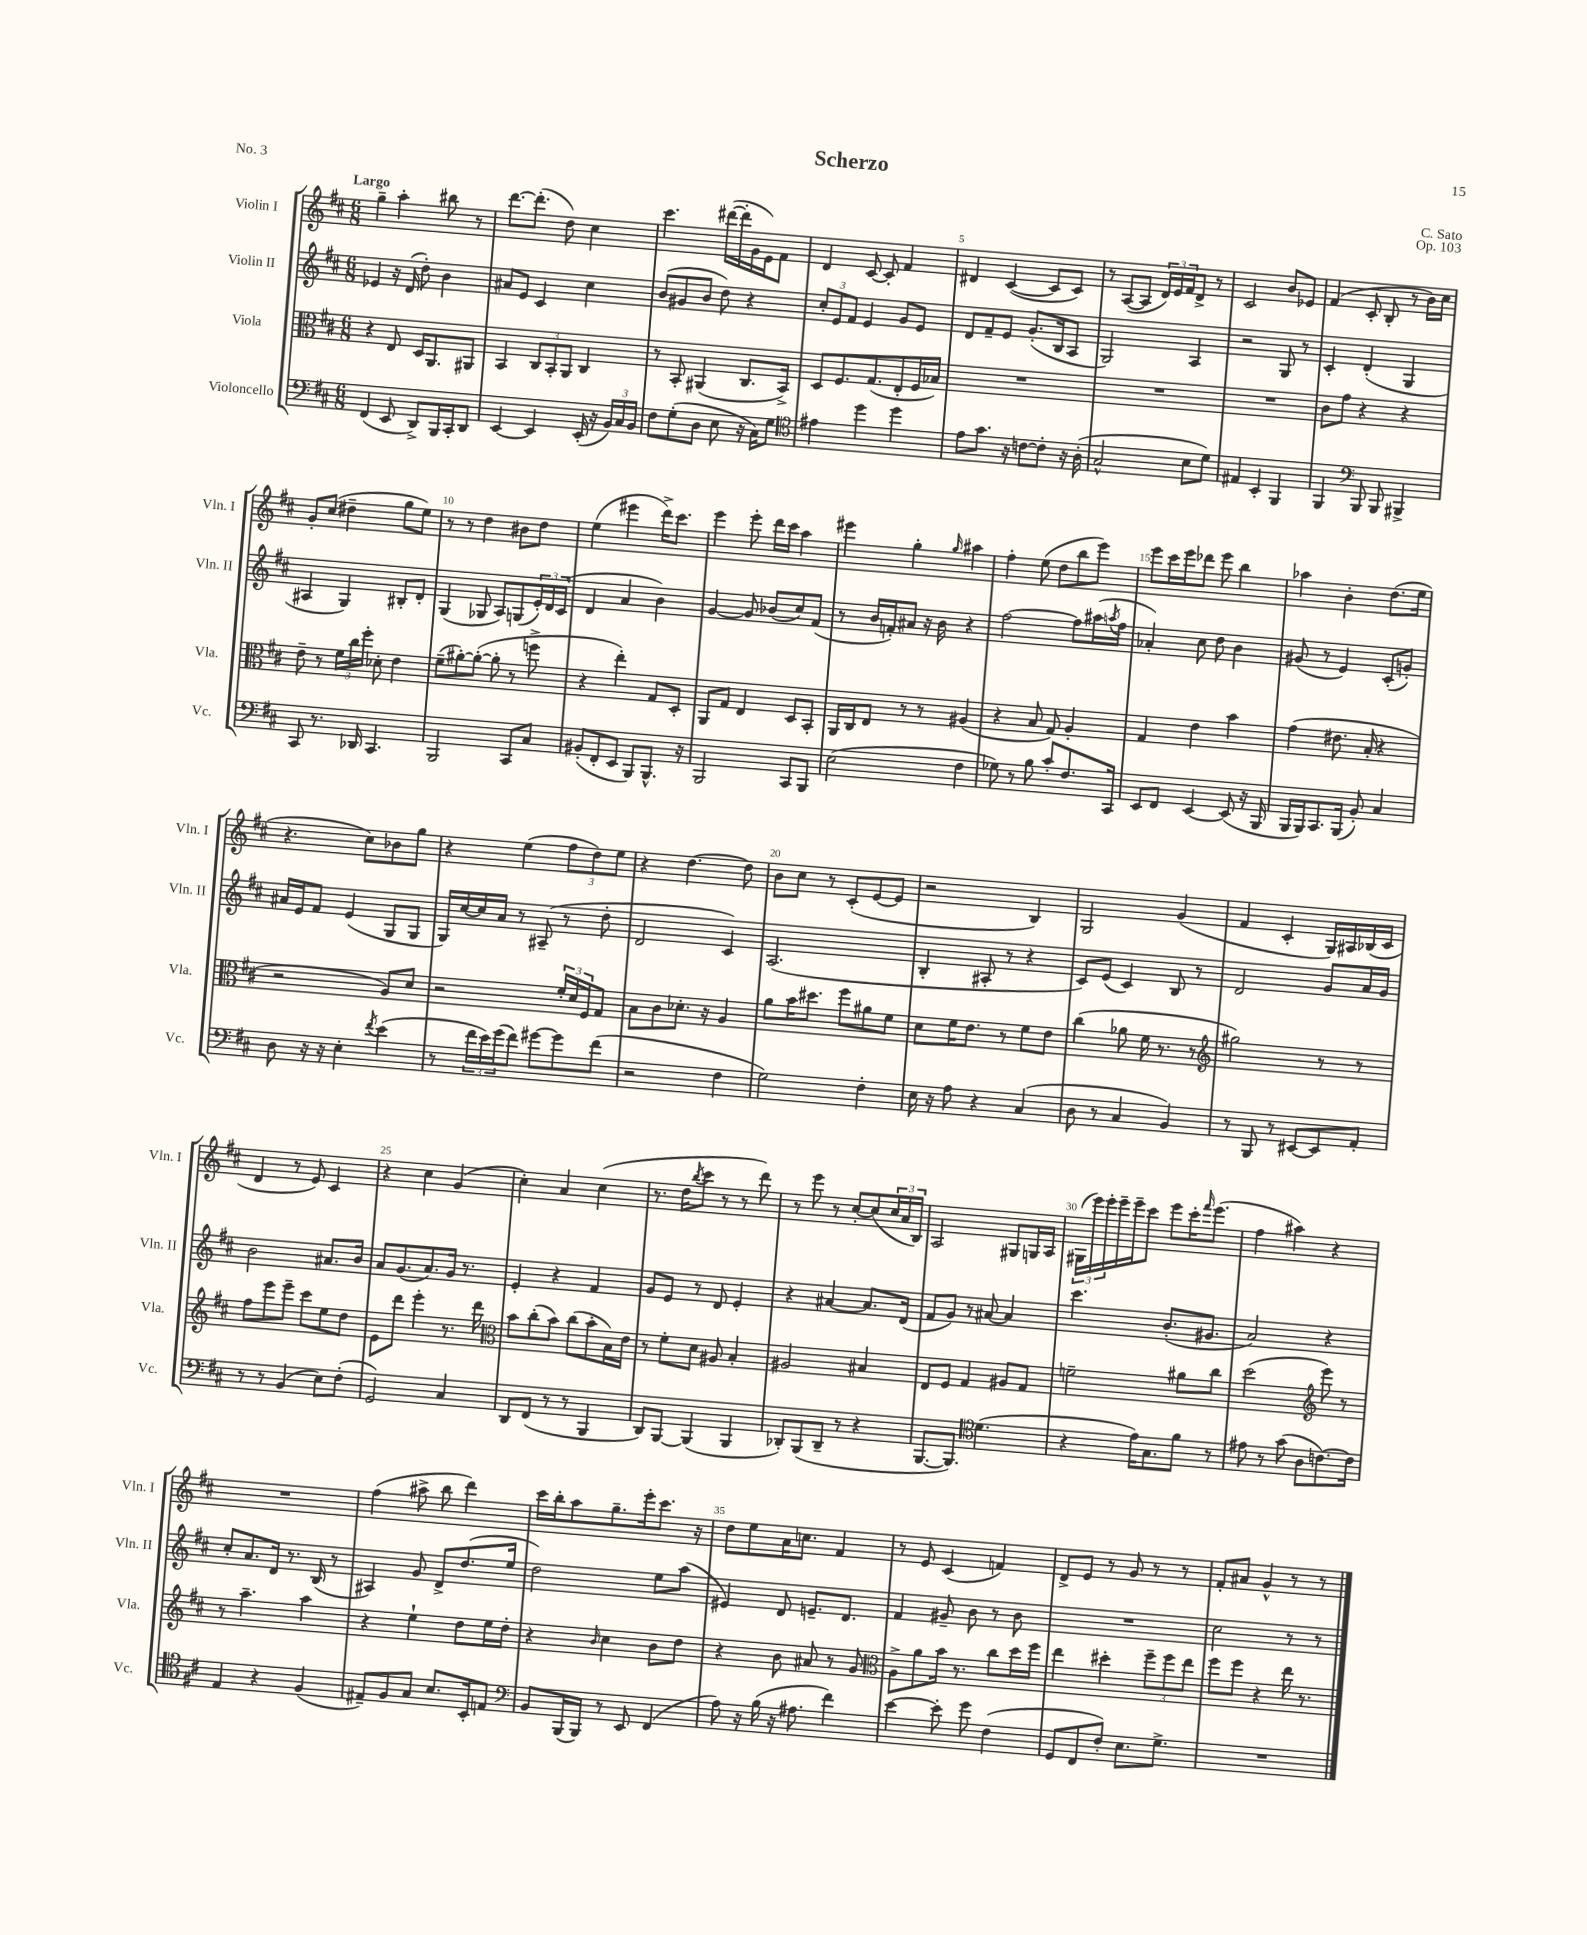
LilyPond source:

\header { title = "Scherzo" composer = "C. Sato" opus = "Op. 103" piece = "No. 3" }
<<
\new StaffGroup <<
\new Staff = "s0" \with { instrumentName = "Violin I" shortInstrumentName = "Vln. I" } {
    \clef treble \key d \major \numericTimeSignature \time 6/8 \tempo "Largo"
    g''4-- a''4-. bis''8 r8 |
    d'''8.~ d'''8.-.( d''8) cis''4 |
    cis'''4. dis'''16~( dis'''16-. g'16 e'16) fis'8 |
    d'4 cis'8~ cis'8-. fis'4 |
    dis'4 cis'4~( cis'8 cis'8) |
    r8 a8~( a8 \tuplet 3/2 { d'16) e'16 fis'16 } d'8-> r8 |
    cis'2 b'8 ees'8 |
    fis'4( cis'8-. b8-. r8 b'16) cis''16 |
    g'8-. cis''8( dis''4-- g''8 e''8) |
    r8 r8 d''4 bis'8 d''8 |
    e''4( eis'''4 d'''16->) cis'''8. |
    e'''4 e'''8-. d'''16 cis'''16 a''4 |
    eis'''4 g''4-. \grace { g''16 } ais''4 |
    fis''4-. e''8( d''8 b''8 e'''8) |
    e'''8 cis'''16 e'''16 des'''8 e'''8 b''4 |
    aes''4 b'4-. d''8.( e''16 |
    r4. cis''8) bes'8 g''8 |
    r4 e''4( \tuplet 3/2 { fis''8 d''8) e''8 } |
    r4 d''4.~ d''8 |
    b'8 cis''8 r8 cis'8-.( e'8~ e'8 |
    r2 b4) |
    g2 g'4( |
    fis'4 cis'4-. g16) ais16 bes16( cis'16 |
    d'4 r8 e'8) cis'4 |
    r4 cis''4 g'4( |
    cis''4-.) a'4 cis''4( |
    r8. d''16 \acciaccatura { b''8 } cis'''8 r8 r8 d'''8) |
    r8 e'''8 r8 cis''8~-. cis''8( \tuplet 3/2 { cis''16 a'16 b16) } |
    a2 gis8 g16 a16 |
    \tuplet 3/2 { gis16( e'''16) e'''16-. } e'''16-- e'''16-- cis'''8 e'''8 cis'''16-. \grace { fis'''16 } e'''8.( |
    fis''4 ais''4) r4 |
    R2. |
    fis''4( ais''8-> b''8 d'''4) |
    cis'''16 b''16-. a''8 g''8.-- e'''16-. cis'''8. r16 |
    d''8 e''8 a'16 c''8. fis'4 |
    r8 e'8 cis'4( f'4) |
    d'8-> e'8 r8 g'8 r8 r8 |
    fis'8-. ais'8 g'4-^ r8 r8 \bar "|." |
}
\new Staff = "s1" \with { instrumentName = "Violin II" shortInstrumentName = "Vln. II" } {
    \clef treble \key d \major \numericTimeSignature \time 6/8
    ees'4 r16 d'16( d''8-.) b'4 |
    ais'8 e'8 cis'4 cis''4 |
    b'8( gis'8 b'8 d''8) r4 |
    \tuplet 3/2 { cis''8-. e'8 fis'8 } e'4 g'8 e'8 |
    d'8 fis'8-- e'8 g'8.-.( b16 a8 |
    g2) a4 |
    r2 g8 r8 |
    cis'4-. d'4-.( g4 |
    ais4 g4) bis8-. d'8-. |
    g4( ges8 a8) g8( \tuplet 3/2 { e'16-.) d'16 cis'16( } |
    d'4 a'4 b'4) |
    g'4~ g'8 bes'8( cis''8) fis'8( |
    r8 b'16 f'16-.) ais'8 r16 b'16 r4 |
    fis''2~ fis''8 ais''16( \acciaccatura { a''8 } fis''16 |
    aes'4-.) cis''8 d''8 b'4 |
    gis'8( r8 e'4) cis'8-.( g'8-.) |
    ais'16 e'16 fis'8 e'4( g8 g8 |
    g16) cis''16~ cis''16 a'16 r8 ais8--( r8 d''8-. |
    d'2 cis'4) |
    a2.( |
    b4-. ais8-. r8 r4 |
    cis'8) e'8( cis'4) b8 r8 |
    d'2 g'8 a'16 g'16 |
    b'2 ais'8. b'16 |
    a'8 g'8.( a'8.) g'16 r8. |
    e'4-. r4 fis'4 |
    g'8 e'8 r8 d'8 e'4-. |
    r4 ais'4~ ais'8. d'16( |
    fis'8 g'8) r8 ais'8~ ais'4 |
    cis'''4. b'8.-.( gis'8. |
    a'2) r4 |
    cis''8-. a'8. d'16 r8. b16( r8 |
    ais4) g'8 d'8-> d''8.( e''16 |
    d''2) e''8 a''8( |
    eis'4) d'8 e'8.-- d'8. |
    fis'4 gis'8-- b'8 r8 b'8 |
    R2. |
    cis''2 r8 r8 \bar "|." |
}
\new Staff = "s2" \with { instrumentName = "Viola" shortInstrumentName = "Vla." } {
    \clef alto \key d \major \numericTimeSignature \time 6/8
    r4 e8 d16 a,8. ais,8 |
    b,4 \tuplet 3/2 { cis8 b,8-. a,8 } cis4 |
    r8 b,8-. ais,4( cis8. b,16->) |
    d8 fis8. g8.( e8-. fis16 bes16) |
    R2. |
    R2. |
    R2. |
    cis'8 g'8 r4 r4 |
    e'8-- r8 \tuplet 3/2 { fis'16 cis''16 fis''16-. } des'8-. e'4 |
    fis'8--( ais'8~-.) ais'8~-.( ais'8-. r8 f''8-> |
    r4 e''4-.) g8 d8-. |
    a,8 g8 e4 d8 b,8-. |
    a,16 cis16 e8 r8 r8 ais4( |
    r4 b8 g8) a4-. |
    g4 e'4 b'4 |
    g'4( eis'8. b16-. r4 |
    r2 a8) d'8 |
    r2 \tuplet 3/2 { fis'16-. d'16 fis16 } g8 |
    b8 cis'8 des'8.-. r16 a4 |
    a'8 b'16 dis''8. fis''8 ais'8 fis'8 |
    d'8 fis'16 e'8. r8 fis'8 e'8 |
    cis''4( aes'8 fis'16 r8. r8 |
    \clef treble gis''2) r8 r8 |
    fis''8 e'''8 e'''8-- cis'''8 e''8 d''8 |
    e'8 d'''8 e'''4-. r8. d'''16 |
    \clef alto b'8 cis''8-.( b'8) cis''8( b'8-. b16) e'16 |
    r8 fis'8-. d'8 ais8 b4-. |
    ais2 bis4 |
    e8 fis8 g4 ais8 g8 |
    f'2-- ais'8 cis''8 |
    d''2( \clef treble e'''8) r8 |
    r8 a''4.-- a''4 |
    r4 e''4-! d''8 e''16 d''16-. |
    r4 \grace { b'16 } cis''4 b'8 d''8 |
    r4 b'8 ais'8 r8 g'8 |
    \clef alto a8-> a'8 b'16 r8. cis''8 d''16 fis''16 |
    e''4 dis''4-. \tuplet 3/2 { fis''8-- fis''8 e''8 } |
    fis''8 fis''8 r4 e''16 r8. \bar "|." |
}
\new Staff = "s3" \with { instrumentName = "Violoncello" shortInstrumentName = "Vc." } {
    \clef bass \key d \major \numericTimeSignature \time 6/8
    fis,4( e,8 d,8->) b,,16 cis,16-. d,8 |
    e,4~ e,4 e,16-.( r16 \tuplet 3/2 { b,16) cis16 b,16 } |
    fis8 g8-.( d8 e8 r16 cis16) g8 |
    \clef tenor eis'4 d''4 d''4 |
    e'8 g'8. r16 c'8~ c'8-. r16 a16-.( |
    g2-^ b8 d'8) |
    eis4 b,4-. fis,4 |
    fis,4 \clef bass b,,8 b,,8 bis,,4-> |
    cis,8 r8. des,16 cis,4. |
    b,,2 cis,8 cis8 |
    bis,8-.( fis,8-. e,8 b,,8) b,,8.-^ r16 |
    b,,2 cis,8 b,,8 |
    e2( fis4 |
    ges8) r8 b8 cis'8-. fis8. cis,16 |
    e,8 fis,8 e,4~ e,8( r16 b,,16 |
    b,,16 b,,16) cis,8. b,,16( b,8-.) cis4 |
    d8 r16 r16 e4-. \acciaccatura { fis'8 } e'4( |
    r8 \tuplet 3/2 { fis'16 e'16) g'16( } fis'8) gis'8~ gis'8 fis'8( |
    r2 fis4 |
    g2) fis4-. |
    e16 r16 a8 r4 cis4( |
    d8 r8 cis4 b,4) |
    r8 b,,8 r8 eis,8~ eis,8 a,8-. |
    r8 r8 b,4( e8) fis8-.( |
    g,2) cis4 |
    d,8 fis,8( r8 r8 b,,4 |
    d,8) b,,8~ b,,4( b,,4 |
    des,8-.) b,,8( des,8-- r8 r4 |
    b,,8.~ b,,8.) \clef tenor d'4.( |
    r4 e'16) g8. fis'8 r8 |
    eis'8 r8 g'8( a8 c'8.~) c'16 |
    e4 r4 fis4( |
    eis8--) fis8 g8 b8. b,16-. e8 |
    \clef bass b,8 b,,16( b,,16) r8 e,8 fis,4( |
    a8) r16 b16( r16 ais8. fis'4) |
    e'4~ e'8-. g'8 fis4( |
    g,8 fis,8 fis8-.) e8. g8.-> |
    R2. \bar "|." |
}
>>
>>
\layout { \context { \Score \override BarNumber.break-visibility = ##(#f #t #t) barNumberVisibility = #(every-nth-bar-number-visible 5) } }
